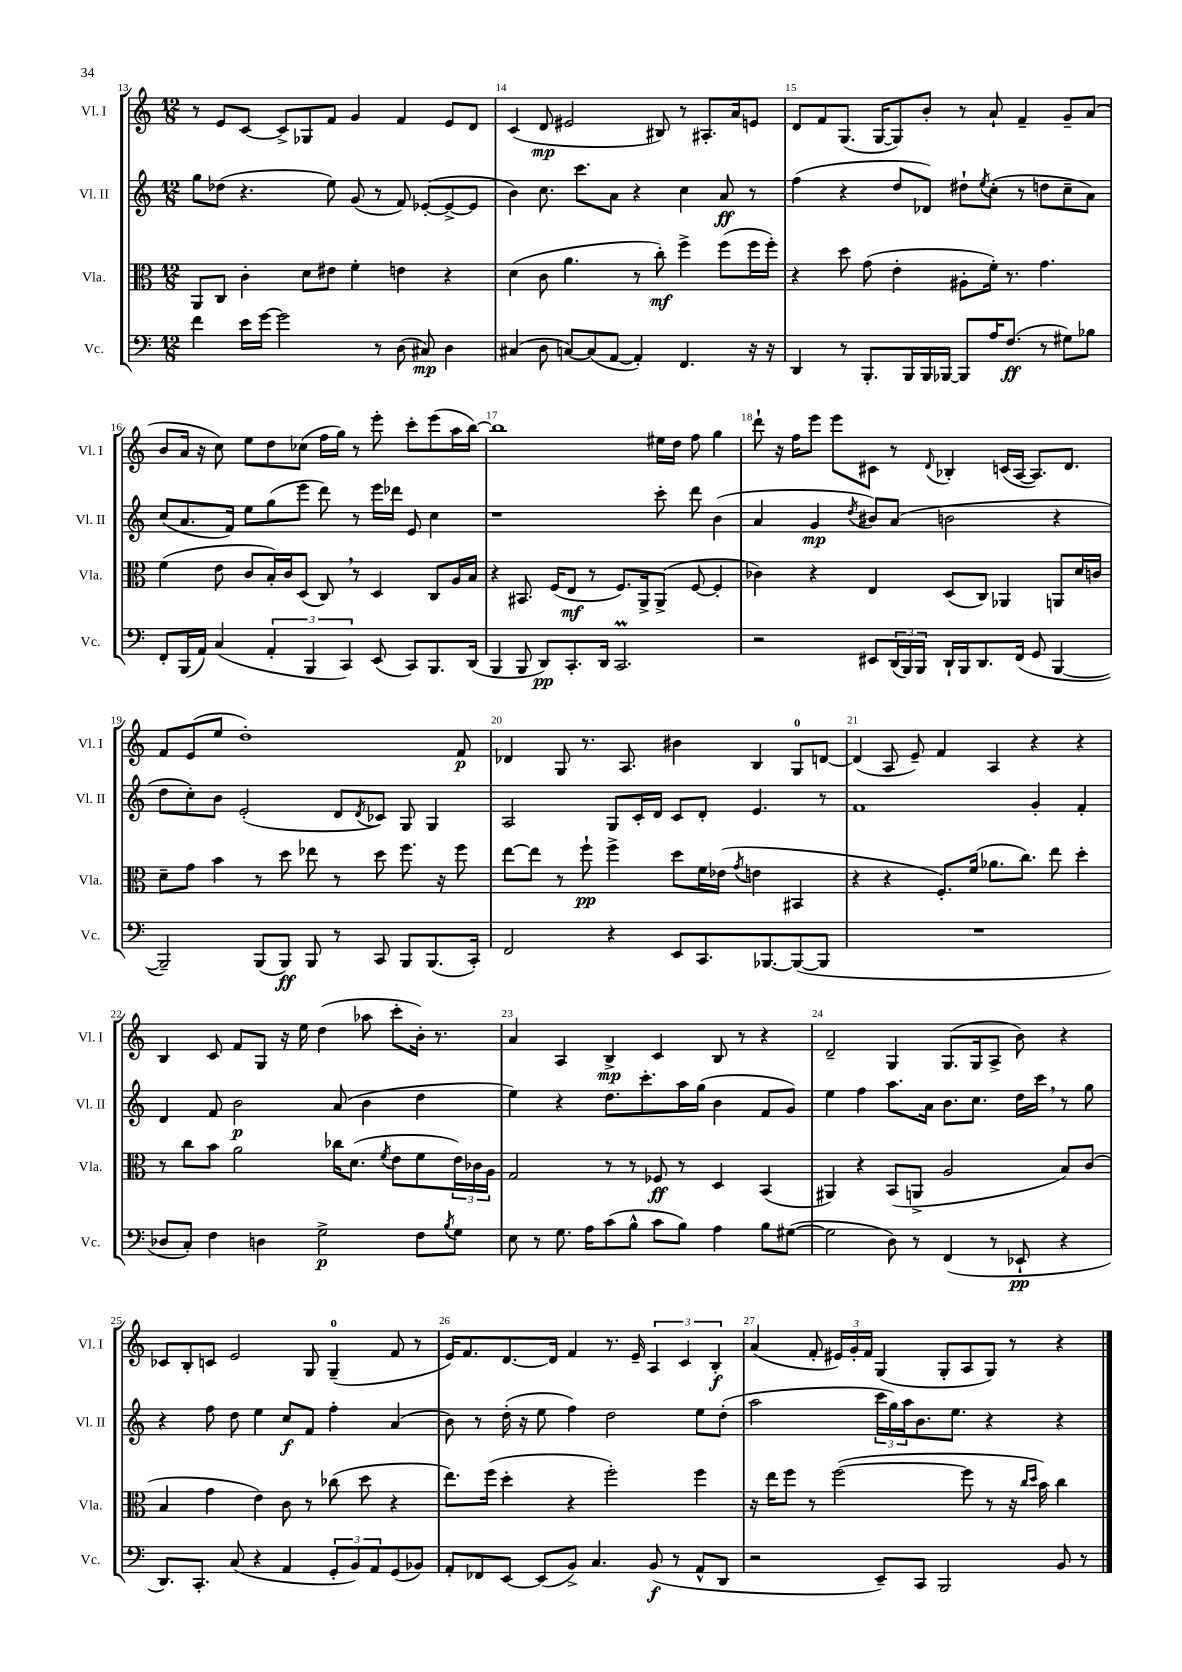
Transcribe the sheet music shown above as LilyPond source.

<<
\new StaffGroup <<
\new Staff = "s0" \with { instrumentName = "Vl. I" shortInstrumentName = "Vl. I" } {
    \clef treble \key c \major \numericTimeSignature \time 12/8
    r8 e'8 c'8~ c'8-> ges8 f'8 g'4 f'4 e'8 d'8 |
    c'4( d'8\mp eis'2 bis8) r8 ais8.-. a'16 e'8 |
    d'8 f'8 g8.( g16~ g8) b'8-. r8 a'8-! f'4-- g'8-- a'8( |
    b'8 a'16 r16 c''8) e''8 d''8 ces''8( f''16 g''16) r8 e'''8-. c'''8-. e'''8( a''16 b''16~) |
    b''1 eis''16 d''16 f''8 g''4 |
    d'''8-! r16 f''16 e'''8 e'''8 cis'8 r8 \appoggiatura { d'8 } bes4-. c'16( a16~ a8.) d'8. |
    f'8 e'8( e''8 d''1-.) f'8\p |
    des'4 g8 r8. a8. bis'4 b4 g8-0 d'8~ |
    d'4( a8 e'8--) f'4 a4 r4 r4 |
    b4 c'8 f'8 g8 r16 e''16 d''4( aes''8 c'''8-. b'16-.) r8. |
    a'4 a4 b4->\mp c'4 b8 r8 r4 |
    d'2-- g4 g8.( g16 a8-> b'8) r4 |
    ces'8 b8-. c'8 e'2 g8 g4-0--( f'8 r8 |
    e'16) f'8. d'8.~ d'16 f'4 r8. e'16-- \tuplet 3/2 { a4 c'4 b4-.\f } |
    a'4( f'8-. \tuplet 3/2 { eis'16) g'16-. f'16 } g4( g8-. a8 g8) r8 r4 \bar "|." |
}
\new Staff = "s1" \with { instrumentName = "Vl. II" shortInstrumentName = "Vl. II" } {
    \clef treble \key c \major \numericTimeSignature \time 12/8
    g''8 des''8( r4. e''8) g'8( r8 f'8) ees'8~-.( ees'8~-> ees'8 |
    b'4) c''8. c'''8. a'8 r4 c''4 a'8\ff r8 |
    f''4( r4 d''8 des'8) dis''8-! \acciaccatura { e''8 } c''8-.( r8 d''8 c''8-- a'8) |
    c''8( a'8. f'16) e''8 g''8( e'''8 d'''8) r8 e'''16 des'''16 e'8 c''4 |
    r1 c'''8-. d'''8 b'4( |
    a'4 g'4\mp \acciaccatura { d''8 } bis'8) a'8( b'2 r4 |
    d''8 c''8-.) b'8 e'2-.( d'8 \acciaccatura { d'8 } ces'8) g8 g4 |
    a2 g8 c'16-. d'16 c'8 d'8-. e'4. r8 |
    f'1 g'4-. f'4-. |
    d'4 f'8 b'2\p a'8( b'4 d''4 |
    e''4) r4 d''8. c'''8.-. a''16 g''16( b'4 f'8 g'8) |
    e''4 f''4 a''8. a'16 b'8. c''8. d''16 c'''16 \breathe r8 g''8 |
    r4 f''8 d''8 e''4 c''8\f f'8 f''4-. a'4( |
    b'8) r8 d''16-.( r16 e''8 f''4) d''2 e''8 d''8-.( |
    a''2 \tuplet 3/2 { c'''16 g''16) a''16 } b'8. e''8. r4 r4 \bar "|." |
}
\new Staff = "s2" \with { instrumentName = "Vla." shortInstrumentName = "Vla." } {
    \clef alto \key c \major \numericTimeSignature \time 12/8
    a,8 c8 c'4-. d'8 eis'8 f'4-. e'4 r4 |
    d'4( c'8 a'4. r8 c''8-.\mf) f''4-> f''8( f''16 f''16-.) |
    r4 d''8 g'8( e'4-. ais8-. f'16-.) r8. g'4. |
    f'4( e'8 c'8 b16-.) c'16 d8( c8) \breathe r8 d4 c8 a16 b16 |
    r4 bis,8. f16( e8\mf r8 f8.) a,16-> a,8->( f8~ f4-. |
    ces'4) r4 e4 d8( c8) aes,4 a,8 d'16 c'16 |
    d'8-- g'8 b'4 r8 d''8 ees''8 r8 d''8 f''8. r16 f''8 |
    e''8~ e''8 r8 f''8-!\pp f''4-> d''8 f'16 ees'16( \acciaccatura { g'8 } e'4 bis,4 |
    r4 r4 f8.-.) f'16( aes'8. c''8.) e''8 d''4-. |
    r8 c''8 b'8 a'2 ces''16 d'8.( \acciaccatura { f'8 } e'8 f'8 \tuplet 3/2 { e'16) ces'16 a16 } |
    g2 r8 r8 fes8\ff r8 d4 b,4( |
    ais,4) r4 b,8( a,8-> a2 b8) c'8( |
    b4 g'4 e'4) c'8 r8 ces''8( d''8 r4 |
    e''8.) f''16( d''4-. r4 f''2-.) f''4 |
    r16 e''16 f''8 r8 f''2~( f''8 r8 r16 \grace { c''16 d''16 } b'16) c''4 \bar "|." |
}
\new Staff = "s3" \with { instrumentName = "Vc." shortInstrumentName = "Vc." } {
    \clef bass \key c \major \numericTimeSignature \time 12/8
    f'4 e'16 g'16~ g'2 r8 d8( cis8\mp) d4 |
    cis4( d8 c8~) c8( a,8~ a,4-.) f,4. r16 r16 |
    d,4 r8 b,,8.-. b,,16 b,,16 bes,,16~ bes,,8 a16 f8.\ff( r8 gis8) bes8 |
    f,8-. b,,16( a,16) c4( \tuplet 3/2 { a,4-. b,,4 c,4) } e,8( c,8) b,,8. d,16( |
    b,,4 b,,8 d,8\pp) c,8.-. d,16 c,2.\prall |
    r2 eis,8 \tuplet 3/2 { d,16( b,,16) b,,16 } d,16-! b,,16 d,8. f,16( g,8 b,,4~ |
    b,,2--) b,,8( b,,8\ff) b,,8 r8 c,8 b,,8 b,,8.( c,16-.) |
    f,2 r4 e,8 c,8. bes,,8.~ bes,,8~( bes,,8 |
    R1. |
    des8 c8-.) f4 d4 g2->\p f8 \acciaccatura { b8 } g8 |
    e8 r8 g8. a16 c'8( b8-^ c'8 b8) a4 b8 gis8~( |
    gis2 d8) r8 f,4( r8 ees,8-!\pp r4 |
    d,8.) c,8.-. c8( r4 a,4 \tuplet 3/2 { g,8-. b,8) a,8 } g,8( bes,8) |
    a,8-. fes,8 e,8~ e,8( b,8->) c4. b,8\f( r8 a,8-^ d,8 |
    r2 e,8--) c,8 b,,2 b,8 r8 \bar "|." |
}
>>
>>
\layout { \context { \Score currentBarNumber = #13 \override BarNumber.break-visibility = ##(#f #t #t) barNumberVisibility = #all-bar-numbers-visible } }
